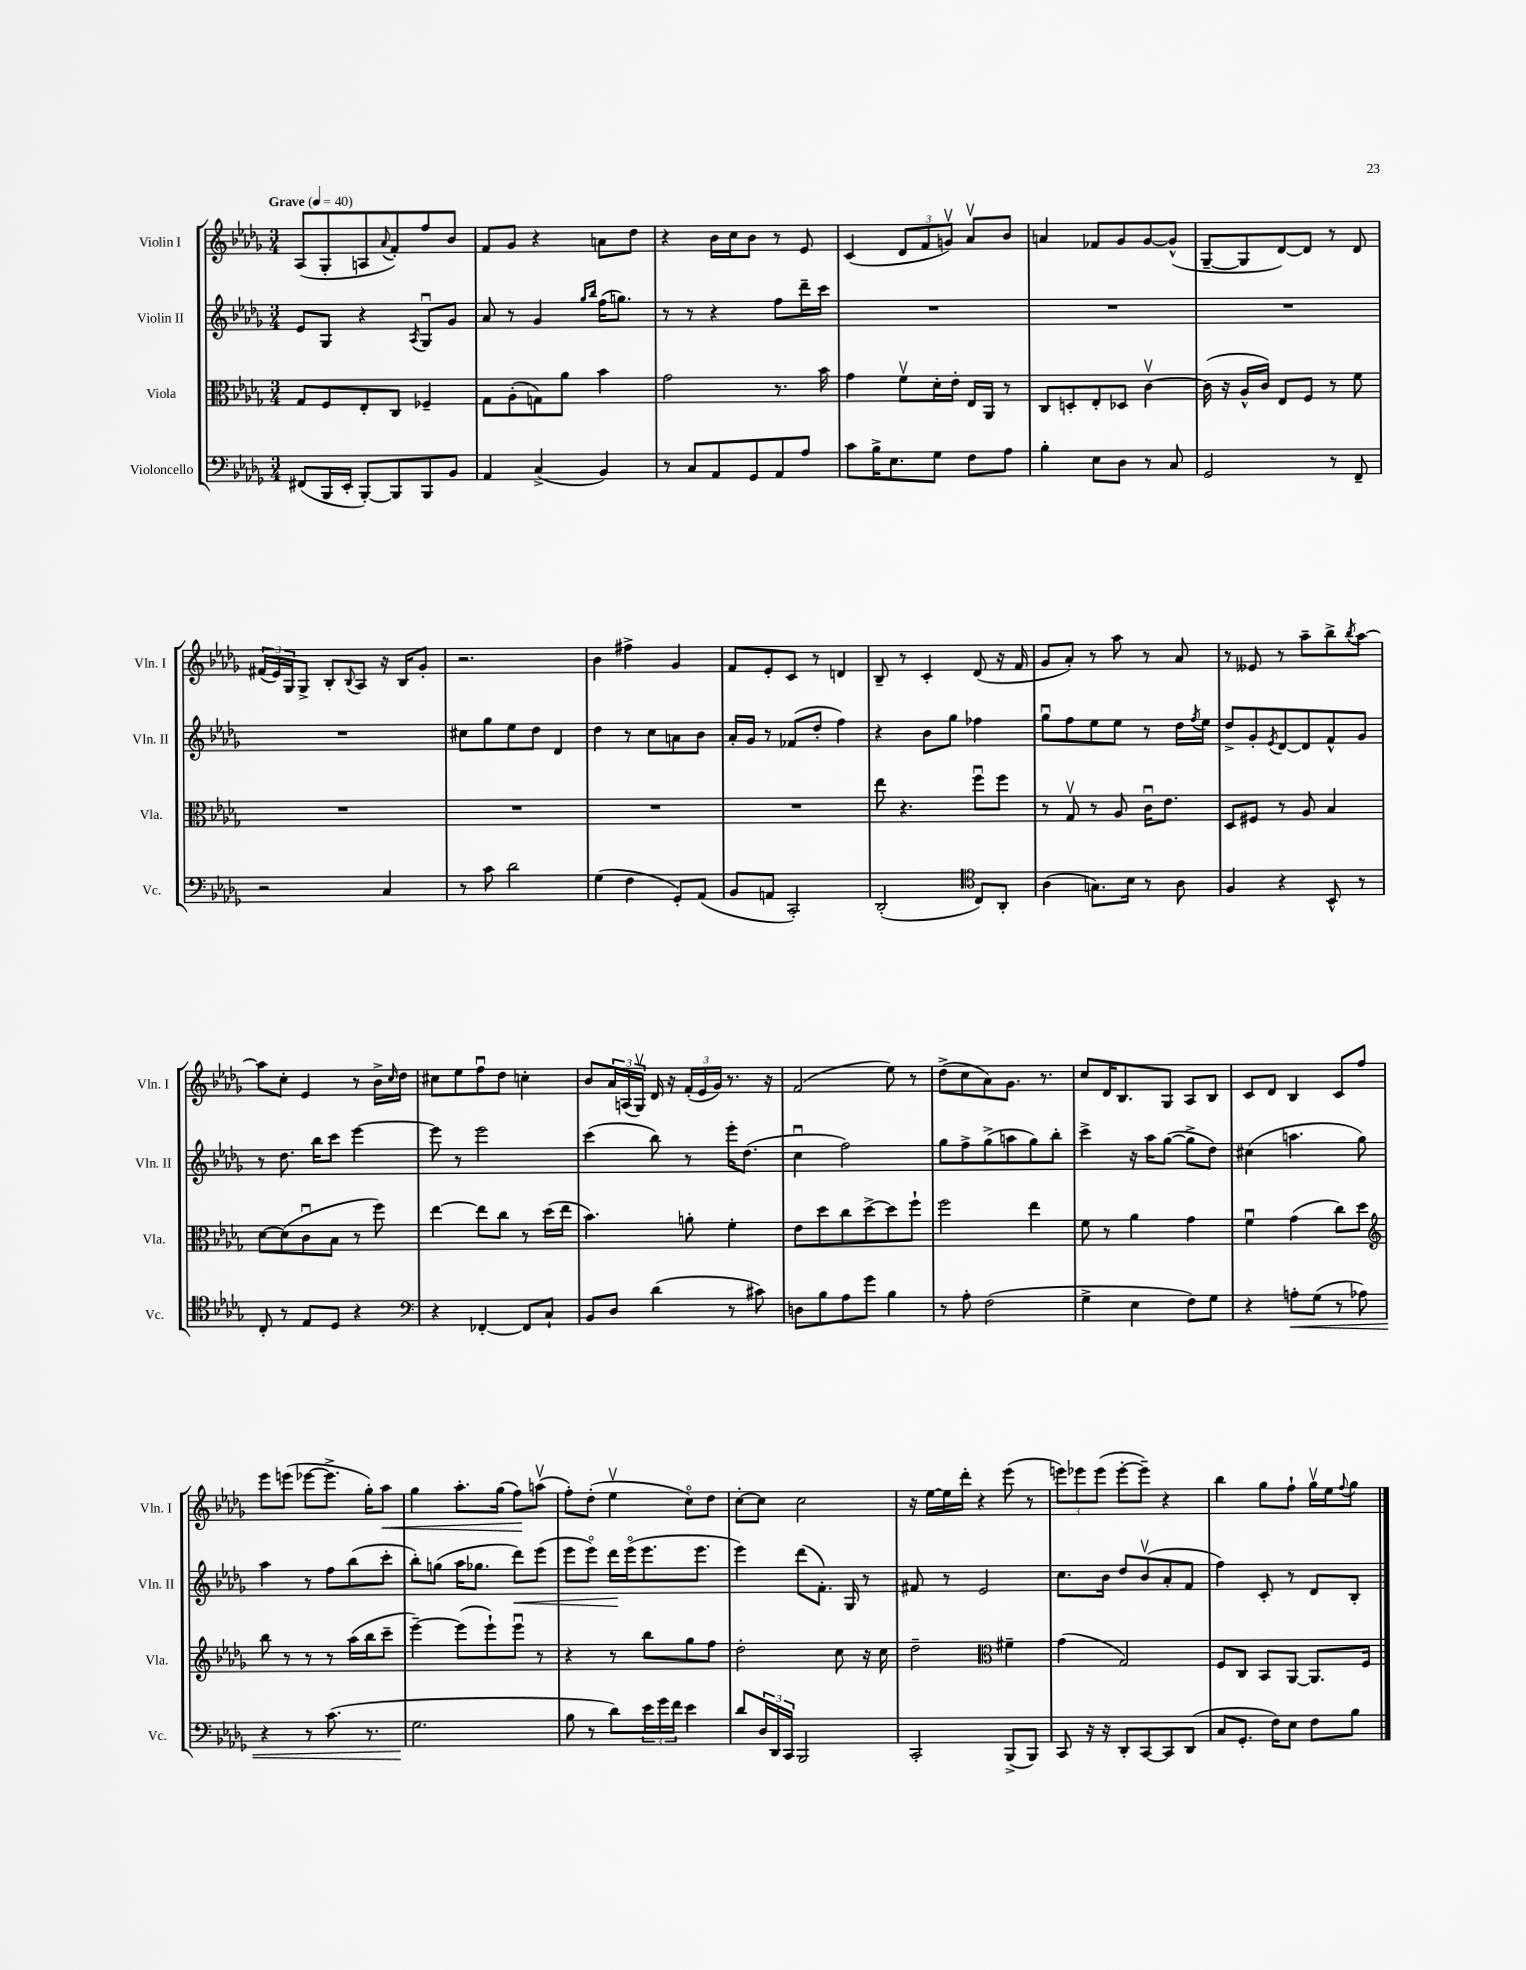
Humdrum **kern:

**kern	**dynam	**kern	**kern	**dynam	**kern	**dynam
*part4	*part4	*part3	*part2	*part2	*part1	*part1
*staff4	*staff4	*staff3	*staff2	*staff2	*staff1	*staff1
*I"Violoncello	*	*I"Viola	*I"Violin II	*	*I"Violin I	*
*I'Vc.	*	*I'Vla.	*I'Vln. II	*	*I'Vln. I	*
*clefF4	*	*clefC3	*clefG2	*	*clefG2	*
*k[b-e-a-d-g-]	*	*k[b-e-a-d-g-]	*k[b-e-a-d-g-]	*	*k[b-e-a-d-g-]	*
*M3/4	*	*M3/4	*M3/4	*	*M3/4	*
*MM40	*	*MM40	*MM40	*	*MM40	*
=1	=1	=1	=1	=1	=1	=1
!	!	!	!	!	!LO:TX:a:B:t=Grave	!
(8FF#X/L	.	8G-/L	8e-/L	.	(8A-/L	.
16BBB-/L	.	8F/	8G-/J	.	8G-'/	.
16EE-'/JJ	.	.	.	.	.	.
[8BBB-'/L)	.	8E-'/	4r	.	8An/	.
.	.	.	.	.	8qqa-/	.
8BBB-/]	.	8C/J	.	.	8f'/)	.
.	.	.	8qA-/	.	.	.
8BBB-/	.	4F-X~/	8G-u/L	.	8ff/	.
8BB-/J	.	.	8g-/J	.	8b-/J	.
=2	=2	=2	=2	=2	=2	=2
4AA-/	.	8G-\L	8a-/	.	8f/L	.
.	.	(8A-'\	8r	.	8g-/J	.
(4C^/	.	8Gn\)	4g-/	.	4r	.
.	.	8a-\J	.	.	.	.
.	.	.	16qqgg-/LL	.	.	.
.	.	.	16qqbb-/JJ	.	.	.
4BB-/)	.	4b-\	(16ff\KL	.	8an\L	.
.	.	.	8.ggn\J)	.	.	.
.	.	.	.	.	8dd-\J	.
=3	=3	=3	=3	=3	=3	=3
8r	.	2g-\	8r	.	4r	.
8C/L	.	.	8r	.	.	.
8AA-/	.	.	4r	.	16b-\LL	.
.	.	.	.	.	16cc\J	.
8GG-/	.	.	.	.	8b-\J	.
8AA-/	.	8.r	8ff\L	.	8r	.
8A-/J	.	.	16ddd-~\L	.	8e-/	.
.	.	16b-\	16ccc\JJ	.	.	.
=4	=4	=4	=4	=4	=4	=4
8c\L	.	4g-\	2.r	.	(4c/	.
16B-^\K	.	.	.	.	.	.
8.E-\	.	.	.	.	.	.
.	.	8fv\L	.	.	12d-/L	.
.	.	.	.	.	12f/	.
8G-\J	.	16d-'\L	.	.	.	.
.	.	.	.	.	12gnv/J)	.
.	.	16e-'\JJ	.	.	.	.
8F\L	.	16E-/LL	.	.	8a-v/L	.
.	.	16AA-/JJ	.	.	.	.
8A-\J	.	8r	.	.	8b-/J	.
=5	=5	=5	=5	=5	=5	=5
4B-'\	.	8C/L	2.r	.	4an/	.
.	.	8Dn'/	.	.	.	.
8E-\L	.	8E-'/	.	.	8f-X/L	.
8D-\J	.	8D-X/J	.	.	8g-/	.
8r	.	[4cv\	.	.	[8g-/	.
8C/	.	.	.	.	(8g-^^/J]	.
=6	=6	=6	=6	=6	=6	=6
2GG-/	.	(16c\]	2.r	.	[8G-~/L	.
.	.	16r	.	.	.	.
.	.	16A-^^/LL	.	.	8G-/]	.
.	.	16c/JJ)	.	.	.	.
.	.	8E-/L	.	.	[8d-/)	.
.	.	8F/J	.	.	8d-/J]	.
8r	.	8r	.	.	8r	.
8FF~/	.	8f\	.	.	8d-/	.
!!LO:LB:g=z
=7	=7	=7	=7	=7	=7	=7
2r	.	2.r	2.r	.	(24f#X/LL	.
.	.	.	.	.	24e-/)	.
.	.	.	.	.	24G-/J	.
.	.	.	.	.	8G-^/J	.
.	.	.	.	.	8B-'/L	.
.	.	.	.	.	8qqB-/	.
.	.	.	.	.	8A-/J	.
4C/	.	.	.	.	16r	.
.	.	.	.	.	16B-/KL	.
.	.	.	.	.	8g-'/J	.
=8	=8	=8	=8	=8	=8	=8
8r	.	2.r	8cc#X\L	.	2.r	.
8c\	.	.	8gg-\	.	.	.
2d-\	.	.	8ee-\	.	.	.
.	.	.	8dd-\J	.	.	.
.	.	.	4d-/	.	.	.
=9	=9	=9	=9	=9	=9	=9
(4G-\	.	2.r	4dd-\	.	4b-\	.
4F\	.	.	8r	.	4ff#X^\	.
.	.	.	8cc\L	.	.	.
8GG-'/L)	.	.	8an\	.	4g-/	.
(8AA-/J	.	.	8b-\J	.	.	.
=10	=10	=10	=10	=10	=10	=10
8BB-/L	.	2.r	16a-'/LL	.	8f/L	.
.	.	.	16g-/JJ	.	.	.
8AAn/J	.	.	8r	.	8e-'/	.
2CC'/)	.	.	(8f-X/L	.	8c/J	.
.	.	.	8dd-'/J	.	8r	.
.	.	.	4ff\)	.	4dn/	.
=11	=11	=11	=11	=11	=11	=11
(2DD-'/	.	8ee-\	4r	.	8B-~/	.
.	.	4.r	.	.	8r	.
.	.	.	8b-\L	.	4c'/	.
.	.	.	8gg-\J	.	.	.
*clefC4	*	*	*	*	*	*
8C/L)	.	8ffu\L	4ff-X\	.	(8d-/	.
8AA-'/J	.	8ff\J	.	.	16r	.
.	.	.	.	.	16f/	.
=12	=12	=12	=12	=12	=12	=12
(4A-\	.	8r	8gg-u\L	.	8g-/L	.
.	.	8G-v/	8ff\	.	8a-'/J)	.
8.Gn\L)	.	8r	8ee-\	.	8r	.
.	.	8A-/	8ee-\J	.	8aa-\	.
16B-\Jk	.	.	.	.	.	.
8r	.	16cu\KL	8r	.	8r	.
.	.	8.e-\J	.	.	.	.
8A-\	.	.	16dd-\LL	.	8a-/	.
.	.	.	8qff/	.	.	.
.	.	.	16ee-\JJ	.	.	.
=13	=13	=13	=13	=13	=13	=13
4F/	.	8D-/L	8dd-^/L	.	8r	.
.	.	8F#X/J	8g-'/	.	8e--X/	.
.	.	.	8qe-/	.	.	.
4r	.	8r	[8d-/	.	8r	.
.	.	8A-/	8d-/]	.	8aa-~\L	.
8BB-^^/	.	4B-/	8f^^/	.	8bb-^\	.
.	.	.	.	.	8qbb-/	.
8r	.	.	8g-/J	.	[8aa-\J	.
!!LO:LB:g=z
=14	=14	=14	=14	=14	=14	=14
8C'/	.	[8d-\L	8r	.	8aa-\L]	.
8r	.	(8d-\]	8.dd-\	.	8cc'\J	.
8E-/L	.	8cu\	.	.	4e-/	.
.	.	.	16bb-\KL	.	.	.
8D-/J	.	8B-\J	8ccc\J	.	.	.
4r	.	8r	[4eee-\	.	8r	.
.	.	8ff\)	.	.	16b-^\LL	.
.	.	.	.	.	16qqcc/	.
.	.	.	.	.	16dd-\JJ	.
=15	=15	=15	=15	=15	=15	=15
*clefF4	*	*	*	*	*	*
4r	.	[4ee-\	8eee-\]	.	8cc#X\L	.
.	.	.	8r	.	8ee-\	.
[4FF-X'/	.	8ee-\L]	2eee-\	.	8ffu\	.
.	.	8cc\J	.	.	8dd-\J	.
8FF-/L]	.	8r	.	.	4ccn'\	.
8C`/J	.	(16dd-\LL	.	.	.	.
.	.	16ee-\JJ	.	.	.	.
=16	=16	=16	=16	=16	=16	=16
8BB-/L	.	4.b-\)	(4ccc\	.	8b-/L	.
8D-/J	.	.	.	.	24a-/L	.
.	.	.	.	.	(24An/	.
.	.	.	.	.	24G-v/JJ)	.
(4d-\	.	.	8bb-\)	.	16d-/	.
.	.	.	.	.	16r	.
.	.	8an'\	8r	.	(24f'/LL	.
.	.	.	.	.	24e-/	.
.	.	.	.	.	24g-/JJ)	.
8r	.	4f'\	16eee-'\KL	.	8.r	.
.	.	.	(8.dd-\J	.	.	.
8c#X\)	.	.	.	.	.	.
.	.	.	.	.	16r	.
=17	=17	=17	=17	=17	=17	=17
8Dn\L	.	8e-\L	4ccu\	.	(2f/	.
8B-\	.	8dd-\	.	.	.	.
8A-\	.	8cc\	2ff\)	.	.	.
8g-\J	.	[8dd-^\	.	.	.	.
4B-\	.	8dd-\]	.	.	8ee-\)	.
.	.	8ff`\J	.	.	8r	.
=18	=18	=18	=18	=18	=18	=18
8r	.	2ff\	8gg-\L	.	(8dd-^\L	.
8A-'\	.	.	8ff^\	.	8cc\	.
(2F\	.	.	(8gg-^\	.	8a-\)	.
.	.	.	8aan\	.	8.g-\J	.
.	.	4ee-\	8gg-\)	.	.	.
.	.	.	.	.	8.r	.
.	.	.	8bb-'\J	.	.	.
=19	=19	=19	=19	=19	=19	=19
4G-^\	.	8f\	4ccc^\	.	8cc/L	.
.	.	8r	.	.	16d-/K	.
.	.	.	.	.	8.B-/	.
4E-\	.	4a-\	16r	.	.	.
.	.	.	16aa-\KL	.	.	.
.	.	.	([8gg-\J	.	8G-/J	.
8F\L)	.	4g-\	8gg-^\L]	.	8A-/L	.
8G-\J	.	.	8dd-\J)	.	8B-/J	.
=20	=20	=20	=20	=20	=20	=20
4r	.	4fu\	(4cc#X\	.	8c/L	.
.	.	.	.	.	8d-/J	.
!	!LO:HP:b	!	!	!	!	!
8An'\L	<	(4g-\	4.aan\	.	4B-/	.
(8G-\J	.	.	.	.	.	.
8r	.	8cc\L)	.	.	8c/L	.
8A-X\)	.	8dd-\J	8gg-\)	.	8ff/J	.
!!LO:LB:g=z
=21	=21	=21	=21	=21	=21	=21
*	*	*clefG2	*	*	*	*
4r	.	8bb-\	4aa-\	.	8eee-\L	.
.	.	8r	.	.	(8eeen\J	.
8r	.	8r	8r	.	[8eee-X\L	.
(8.c\	.	8r	8ff\L	.	8.eee-^\J]	.
.	.	(16aa-\LL	(8bb-\	.	.	.
8.r	.	16bb-\J	.	.	16gg-'\KL)	.
!	!	!	!	!	!	!LO:HP:b
.	.	8ccc~\J	8ccc'\J	.	8aa-\J	<
=22	=22	=22	=22	=22	=22	=22
2.G-\	.	[4eee-~\)	8bb-'\L)	.	4gg-\	.
.	.	.	(8ggn\J	.	.	.
.	.	(8eee-\L]	16aa-\KL	.	8.aa-'\L	.
.	.	.	8.gg-X\J	.	.	.
.	.	8eee-`\)	.	.	.	.
.	.	.	.	.	(16gg-\Jk	.
!	!	!	!	!LO:HP:b	!	!
.	.	8eee-u\J	8ddd-\L)	<	8ff\L)	.
.	.	8r	(8eee-\J	.	(8aanv\J	[
.	[	.	.	.	.	.
=23	=23	=23	=23	=23	=23	=23
8B-\	.	4r	8eee-\L	.	8ff'\L)	.
8r	.	.	8eee-\J)	.	(8dd-'\J	.
8d-\L)	.	8r	16ddd-\LL	.	4ee-v\	.
.	.	.	(16eee-\J	[	.	.
24e-\L	.	8bb-\L	8.eee-\	.	.	.
24g-\	.	.	.	.	.	.
24f\JJ	.	.	.	.	.	.
4e-\	.	8gg-\	.	.	8cc\L)	.
.	.	.	8.eee-\J	.	.	.
.	.	8ff\J	.	.	8dd-\J	.
=24	=24	=24	=24	=24	=24	=24
8d-/L	.	2dd-'\	4eee-\)	.	[8cc'\L	.
24D-/L	.	.	.	.	8cc\J]	.
24DD-/	.	.	.	.	.	.
24CC/JJ	.	.	.	.	.	.
2BBB-/	.	.	(8ddd-\L	.	2cc\	.
.	.	.	8.f'\J)	.	.	.
.	.	8cc\	.	.	.	.
.	.	.	16G-/	.	.	.
.	.	16r	8r	.	.	.
.	.	16cc\	.	.	.	.
=25	=25	=25	=25	=25	=25	=25
2CC'/	.	2dd-~\	8f#X/	.	16r	.
.	.	.	.	.	[16ee-\LL	.
.	.	.	8r	.	16ee-\]	.
.	.	.	.	.	16ddd-'\JJ	.
.	.	.	2e-/	.	4r	.
*	*	*clefC3	*	*	*	*
(8BBB-^/L	.	4f#X~\	.	.	(8eee-\	.
8BBB-/J)	.	.	.	.	8r	.
=26	=26	=26	=26	=26	=26	=26
8CC/	.	(4g-\	8.cc\L	.	12eeen\L)	.
.	.	.	.	.	12eee-X\	.
16r	.	.	.	.	.	.
.	.	.	.	.	(12eee-\J	.
16r	.	.	16b-\Jk	.	.	.
8DD-'/L	.	2G-/)	8dd-/L	.	[8eee-'\L	.
[8CC/	.	.	(8b-v/	.	8eee-~\J])	.
8CC/]	.	.	8a-'/	.	4r	.
(8DD-/J	.	.	8f/J	.	.	.
=27	=27	=27	=27	=27	=27	=27
8C/L	.	8F/L	4ff\)	.	4bb-\	.
8.GG-'/J	.	8C/J	.	.	.	.
.	.	8BB-/L	8c'/	.	8gg-\L	.
16F\KL)	.	.	.	.	.	.
8E-\J	.	[8AA-/J	8r	.	8ff`\J	.
8F\L	.	8.AA-/L]	8d-/L	.	16gg-v\LL	.
.	.	.	.	.	16ee-\J	.
.	.	.	.	.	8qqff/	.
8B-\J	.	.	8B-'/J	.	8gg-\J	.
.	.	16F/Jk	.	.	.	.
==	==	==	==	==	==	==
*-	*-	*-	*-	*-	*-	*-
